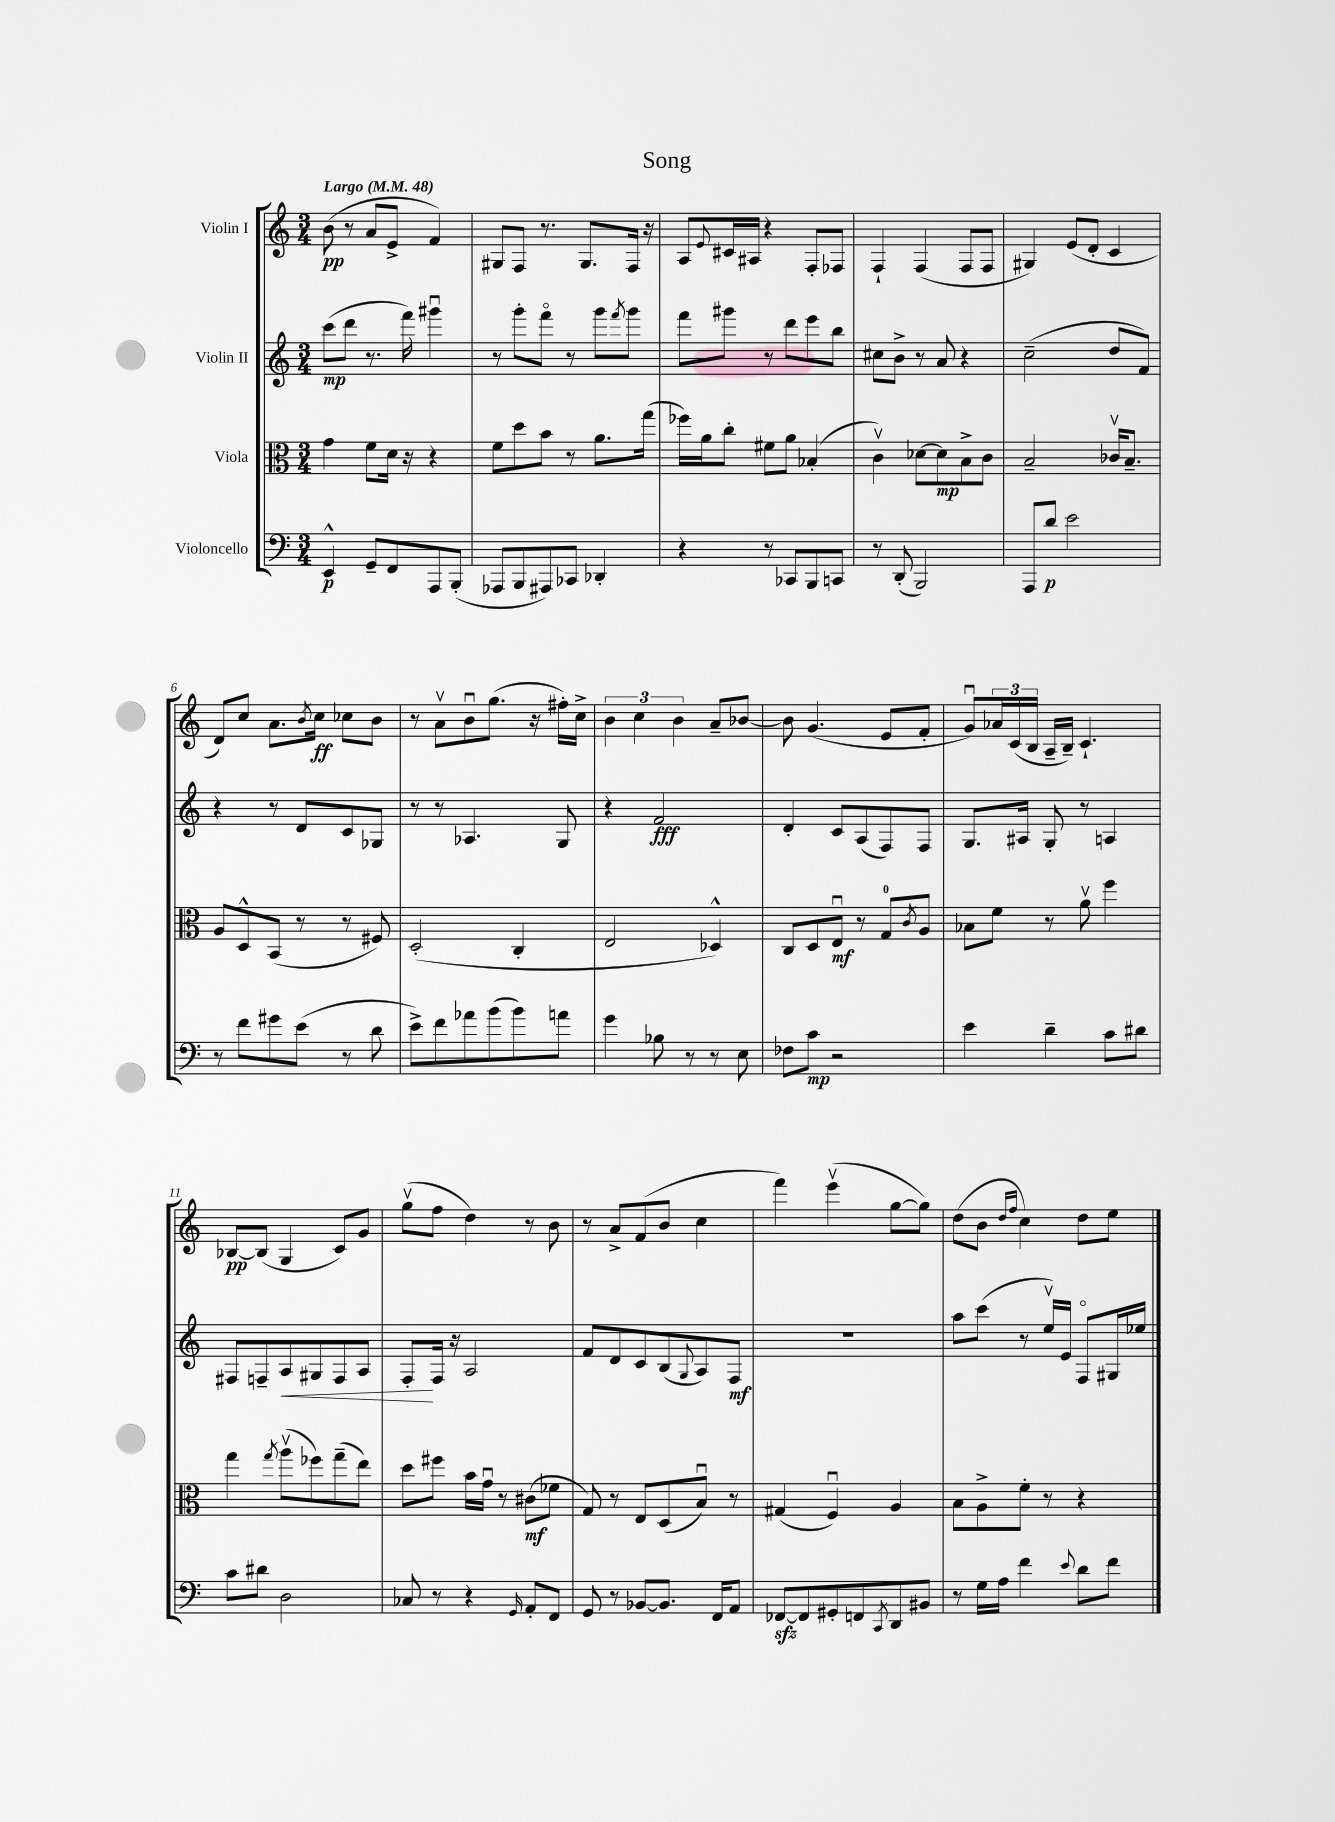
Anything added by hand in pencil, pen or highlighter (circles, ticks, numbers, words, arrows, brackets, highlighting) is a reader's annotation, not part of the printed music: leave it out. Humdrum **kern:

**kern	**kern	**kern	**kern
*staff4	*staff3	*staff2	*staff1
*clefF4	*clefC3	*clefG2	*clefG2
*k[]	*k[]	*k[]	*k[]
*M3/4	*M3/4	*M3/4	*M3/4
*MM48	*MM48	*MM48	*MM48
4EE^^	4g	(8ccc	(8b
.	.	8ddd	8r
8GG~	8f	8.r	8a
8FF	16d	.	8e^
.	16r	16fff)	.
8AAA	4r	4ggg#u	4f)
(8BBB'	.	.	.
=	=	=	=
8AAA-	8f	8r	8G#
8BBB	8dd	8ggg'	8F
8AAA#)	8b	8fffo	8.r
8CC-	8r	8r	.
.	.	.	8.G#
4DD-'	8.a	8ggg	.
.	.	8qfff	.
.	.	8ggg	16F
.	(16gg	.	16r
=	=	=	=
4r	16ff-)	8fff	8A
.	16a	.	.
.	.	.	8qqe
.	8cc'	8ggg#	16c#
.	.	.	16A#
8r	8f#	8r	4r
8CC-	8a	8ddd	.
8BBB	(4B-'	8eee	8F'
8CC	.	8bb	8F-
=	=	=	=
8r	4cv)	8cc#	4F`
(8DD'	.	8b^	.
2BBB)	[8d-	8r	(4F
.	8d-]	8a	.
.	8B^	4r	8F
.	8c	.	8F
=	=	=	=
8AAA	2B~	(2cc~	4G#)
8d	.	.	.
2e	.	.	(8e
.	.	.	8d'
.	16c-v	8dd	4c
.	8.B~	.	.
.	.	8f)	.
=	=	=	=
8r	8A	4r	8d)
8f	8D^^	.	8cc
8g#	(8BB	8r	8.a
(8e	8r	8d	.
.	.	.	8qb
.	.	.	16cc
8r	8r	8c	8cc-
8d	8F#)	8G-	8b
=	=	=	=
8e^)	(2D'	8r	8r
8f	.	8r	8av
8a-	.	4.A-	8bu
(8b	.	.	(8.gg
8b)	4C'	.	.
.	.	.	16r
8a	.	8G	16ff#')
.	.	.	16cc^
=	=	=	=
4g	2E	4r	6b
.	.	.	6cc
8B-	.	2f	.
.	.	.	6b
8r	.	.	.
8r	4D-^^)	.	8a~
8E	.	.	[8b-
=	=	=	=
8F-	8C	4d'	8b-]
8c	8D	.	(4.g
2r	8Eu	8c	.
.	8r	(8A	.
.	8G	8F)	8e
.	8qc	.	.
.	8A	8F	8f'
=	=	=	=
4e	8B-	8.G	8gu)
.	8f	.	24a-
.	.	.	(24c
.	.	16A#	.
.	.	.	24B
4d~	8r	8G'	16A~
.	.	.	16B~)
.	8av	8r	4.c`
8c	4ff	4A	.
8d#	.	.	.
=	=	=	=
8c	4gg	8F#	[8B-
8d#	.	8F~	(8B-]
.	8qgg	.	.
2D	(8aav	8A	4G
.	8ff-)	8G#	.
.	(8gg~	8F	8c)
.	8ee)	8A	8g
=	=	=	=
8C-	8dd	8F'	(8ggv
8r	8ff#	16F	8ff
.	.	16r	.
4r	16b	2A	4dd)
.	16gu	.	.
.	8r	.	.
16qqGG	.	.	.
8AA'	(8c#	.	8r
8FF	8f-	.	8b
=	=	=	=
8GG	8G)	8f	8r
8r	8r	8d	8a^
[8BB-	8E	8c	(8f
8.BB-]	(8D	(8B	8b
.	.	8qqG	.
.	8Bu)	8A)	4cc
16FF	.	.	.
8AA	8r	8F	.
=	=	=	=
[8FF-	(4G#	2.r	4fff)
8FF-]	.	.	.
8GG#'	4Fu)	.	(4eeev
8FF	.	.	.
8qCC	.	.	.
8DD	4A	.	[8gg
8BB#	.	.	8gg])
=	=	=	=
8r	8B	8aa	(8dd
16G	8A^	(8ccc	8b
16A	.	.	.
.	.	.	16qqdd
.	.	.	16qqff
4f	8f'	8r	4cc)
.	8r	16eev)	.
.	.	16e	.
8qqe	.	.	.
8d	4r	8Fo	8dd
8f	.	16G#	8ee
.	.	16ee-	.
==	==	==	==
*-	*-	*-	*-
